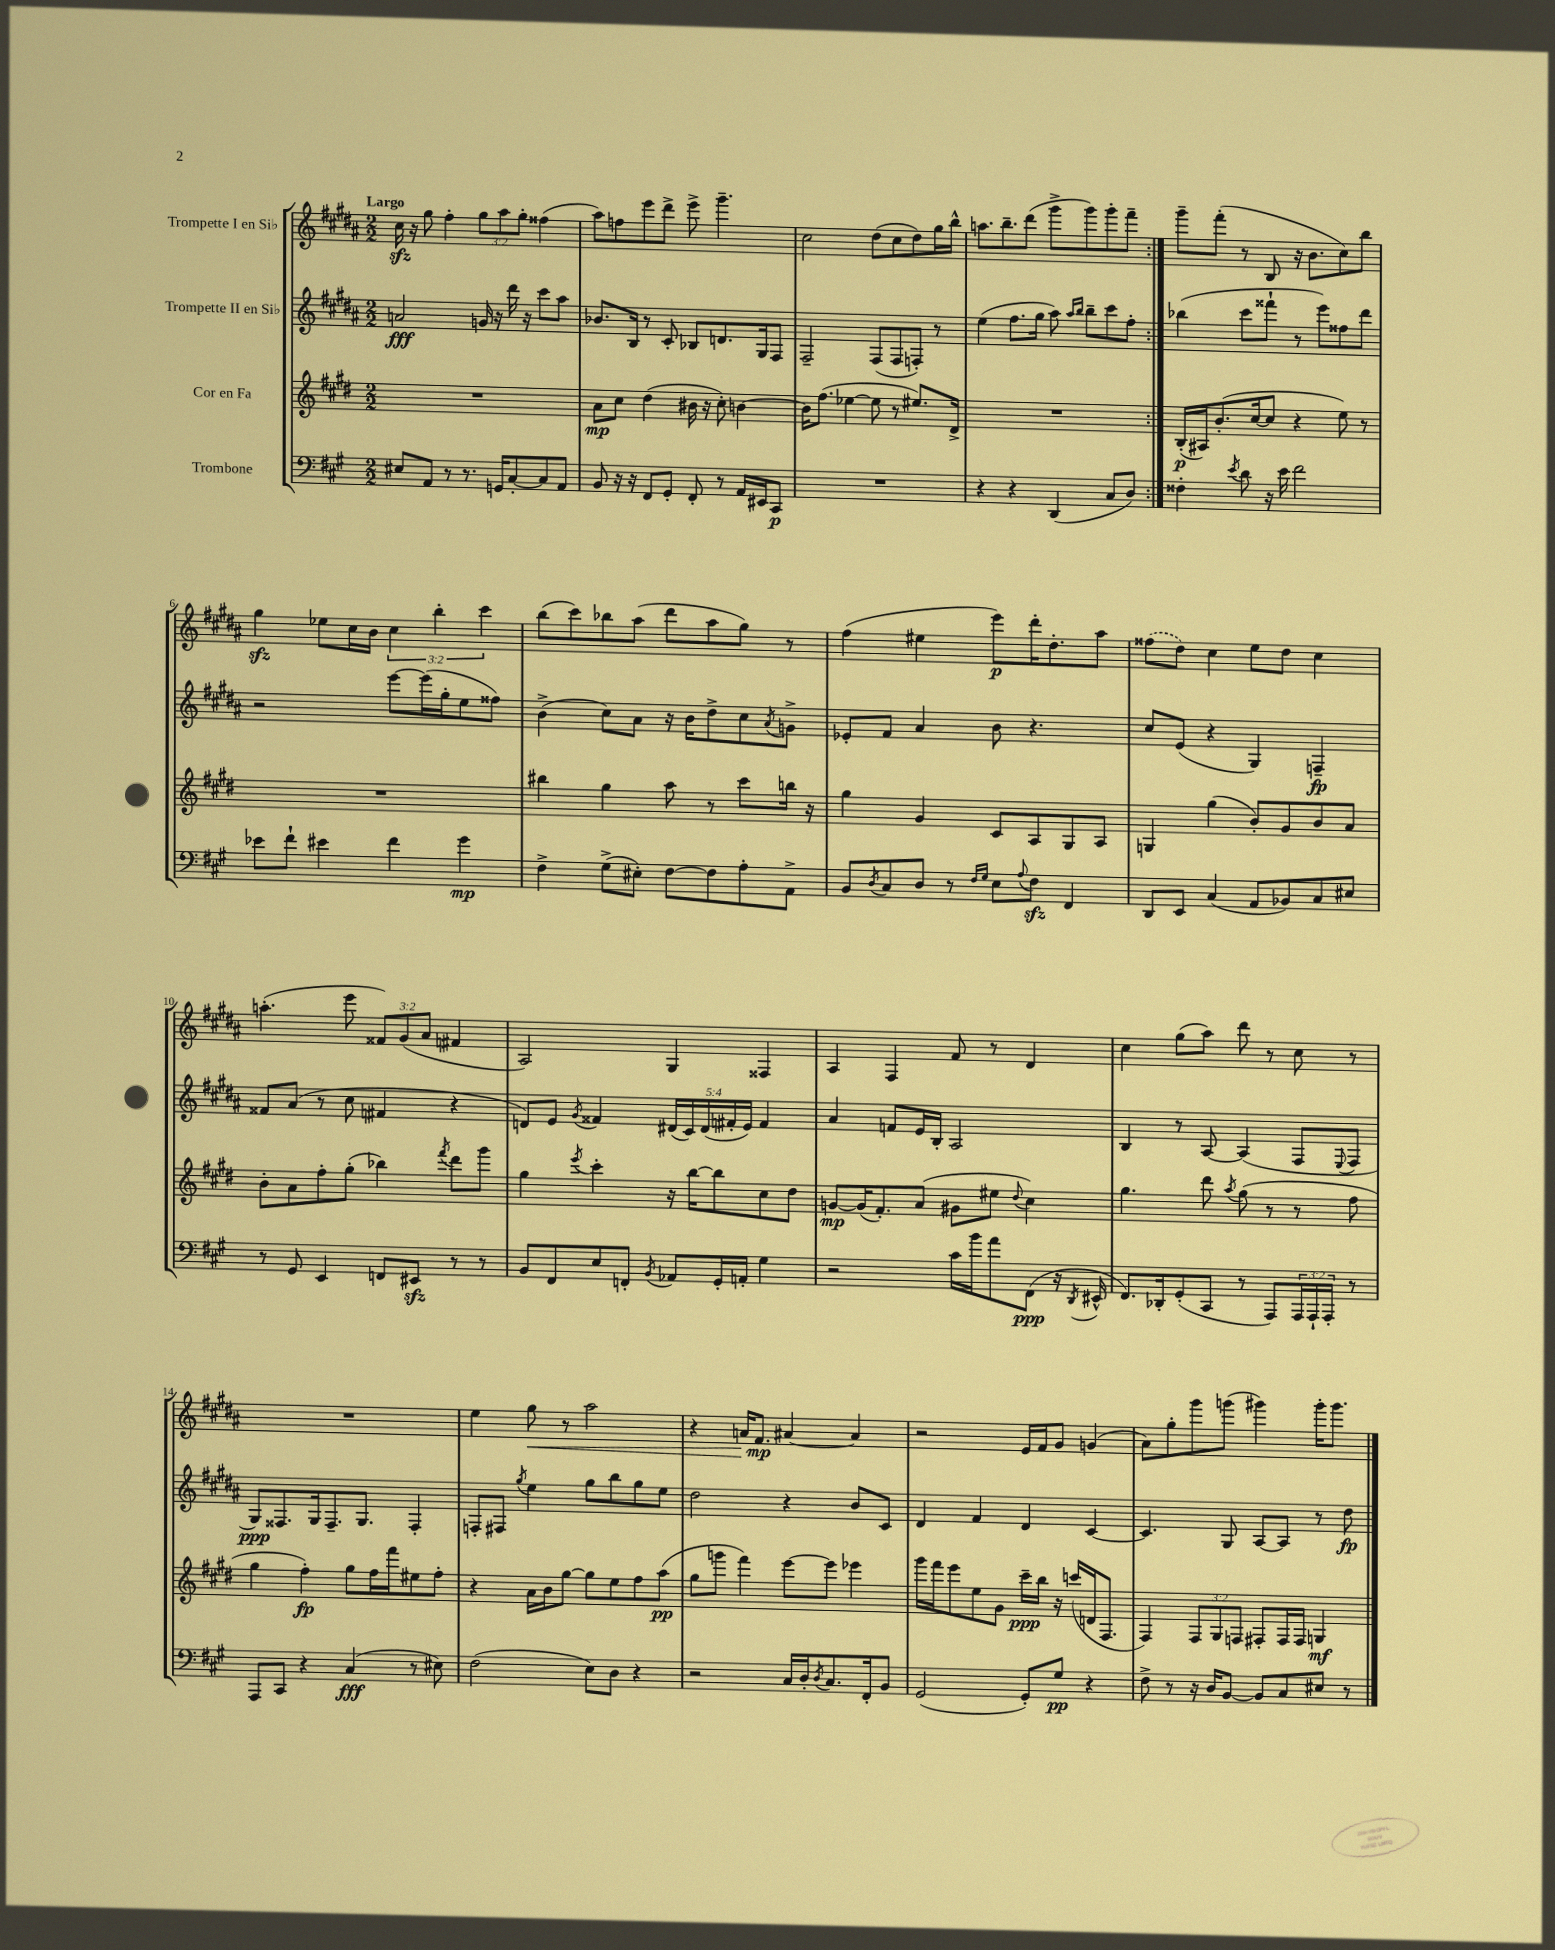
<<
\new StaffGroup <<
\new Staff = "s0" \with { instrumentName = "Trompette I en Sib" } {
    \clef treble \key b \major \numericTimeSignature \time 2/2 \override Staff.TupletNumber.text = #tuplet-number::calc-fraction-text \tempo "Largo"
    \repeat volta 2 { cis''16\sfz r16 gis''8 fis''4-. \tuplet 3/2 { gis''8 ais''8 gis''8-. } fisis''4( |
    ais''8) f''8 e'''8 dis'''8-> e'''8-> gis'''4.-- |
    cis''2 dis''8( cis''8 dis''8) gis''16 b''16-^ |
    a''8. b''8.-- dis'''8( gis'''8-> gis'''8) gis'''8-. fis'''8-- | }
    gis'''8-- fis'''8-.( r8 b8 r16 b'8. cis''8) b''8 |
    gis''4\sfz ees''8 cis''16 b'16 \tuplet 3/2 { cis''4 b''4-. cis'''4 } |
    b''8( cis'''8) bes''8 ais''8( dis'''8 ais''8 gis''8) r8 |
    fis''4( eis''4 e'''8\p) dis'''16-. dis''8.-. ais''8 |
    \once \slurDashed fisis''8( dis''8) cis''4 e''8 dis''8 cis''4 |
    a''4.-.( e'''8 \tuplet 3/2 { fisis'8) gis'8( ais'8 } fis'4 |
    ais2) gis4 fisis4 |
    ais4 fis4 fis'8 r8 dis'4 |
    cis''4 gis''8( ais''8) dis'''8 r8 cis''8 r8 |
    R1 |
    e''4 gis''8\< r8 ais''2 |
    r4 a'16 fis'8.\mp\! ais'4~ ais'4 |
    r2 e'16 fis'16 gis'8 g'4( |
    ais'8) gis''8-. gis'''8 g'''8( gis'''4) gis'''16-. gis'''8. \bar "|." |
}
\new Staff = "s1" \with { instrumentName = "Trompette II en Sib" } {
    \clef treble \key b \major \numericTimeSignature \time 2/2 \override Staff.TupletNumber.text = #tuplet-number::calc-fraction-text
    \repeat volta 2 { a'2\fff g'16 r16 dis'''16 r16 cis'''8 ais''8 |
    bes'8. b16 r8 cis'8-. bes8 d'8. gis16 fis8 |
    fis2-- fis8( fis8 f8-.) r8 |
    e''4( fis''8. gis''16 ais''8) \grace { ais''16 b''16 } b''8-- cis'''8 fis''8-. | }
    bes''4( cis'''8 fisis'''8-! r8 e'''8) fisis''8 dis'''8 |
    r2 e'''8~ e'''16( gis''16-. e''8 fisis''8) |
    b'4->( cis''8) ais'8 r16 b'16 dis''8-> cis''8 \acciaccatura { ais'8 } g'8-> |
    ees'8-. fis'8 ais'4 b'8 r4. |
    cis''8 e'8( r4 gis4) f4--\fp |
    fisis'8 ais'8( r8 cis''8 fis'4 r4 |
    d'8) e'8 \acciaccatura { gis'8 } fisis'4 \tuplet 5/4 { dis'16( cis'16) dis'16( fis'16-. e'16) } fis'4 |
    ais'4 f'8 e'16 b16-. ais2 |
    b4 r8 ais8~ ais4( fis8 \appoggiatura { e8 } fis8 |
    gis8\ppp) fisis8. gis16 fisis8.-- gis8. fisis4-. |
    f8-. fis8 \acciaccatura { gis''8 } e''4 gis''8 b''8 gis''8 e''8 |
    dis''2 r4 b'8 cis'8 |
    dis'4 fis'4 dis'4 cis'4~ |
    cis'4. gis8 ais8~ ais8 r8 dis''8\fp \bar "|." |
}
\new Staff = "s2" \with { instrumentName = "Cor en Fa" } {
    \clef treble \key e \major \numericTimeSignature \time 2/2 \override Staff.TupletNumber.text = #tuplet-number::calc-fraction-text
    \repeat volta 2 { R1 |
    a'8\mp cis''8 dis''4( bis'16 r16 cis''8-.) b'4~ |
    b'16 fis''8.( ees''4~ ees''8 r8 eis''8.) dis'16-> |
    R1 | }
    b16-.\p( ais16) b'8.-.( cis''16~ cis''8 r4 e''8) r8 |
    R1 |
    bis''4 gis''4 a''8 r8 cis'''8 b''16 r16 |
    gis''4 gis'4 cis'8 a8 gis8 a8 |
    g4 gis''4( b'8-.) gis'8 b'8 a'8 |
    b'8-. a'8 fis''8-. gis''8-.( bes''4) \acciaccatura { fis'''8 } dis'''8 gis'''8 |
    gis''4 \acciaccatura { e'''8 } cis'''4-. r16 b''16~ b''8 cis''8 dis''8 |
    g'8~\mp g'16( fis'8.-.) a'8( gis'8 eis''8 \appoggiatura { dis''8 } cis''4) |
    gis''4. dis'''8 \acciaccatura { a''8 } gis''8( r8 r8 fis''8 |
    gis''4 fis''4-.\fp) gis''8 fis''16 fis'''16 eis''8 fis''8-. |
    r4 a'16 b'16 gis''8~ gis''8 e''8 fis''8 a''8\pp( |
    gis''8 g'''8 fis'''4) e'''8~ e'''8 ees'''4 |
    gis'''16 fis'''16 e'''8 e''8 gis'8 cis'''16--\ppp b''16 r16 c'''16( d'16 fis8. |
    fis4) \tuplet 3/2 { fis8 gis8 f8 } fis8-. fis16 fis16 g4\mf \bar "|." |
}
\new Staff = "s3" \with { instrumentName = "Trombone" } {
    \clef bass \key a \major \numericTimeSignature \time 2/2 \override Staff.TupletNumber.text = #tuplet-number::calc-fraction-text
    \repeat volta 2 { eis8 a,8 r8 r8. g,16 cis8~-. cis8 a,8 |
    b,8 r16 r16 fis,8 gis,8-. fis,8-. r8 a,16 eis,16 cis,8\p |
    R1 |
    r4 r4 d,4( cis8 d8) | }
    fisis4-. \acciaccatura { e'8 } d'8 r16 e'16 fis'2 |
    ees'8 fis'8-! eis'4 fis'4 gis'4\mp |
    fis4-> gis8->( eis8-.) fis8~ fis8 a8-. a,8-> |
    b,8 \acciaccatura { d8 } cis8 d8 r8 \grace { fis16 gis16 } e8 \appoggiatura { a8 } fis8\sfz fis,4 |
    d,8 e,8 cis4( a,8 bes,8) cis8 eis8 |
    r8 gis,8 e,4 f,8 eis,8\sfz r8 r8 |
    b,8 fis,8 e8 f,8-. \acciaccatura { b,8 } aes,8 gis,16-. a,16-. gis4 |
    r2 cis'16 b'16 a'8 fis,8\ppp( r16 \acciaccatura { d,8 } eis,16-^ |
    fis,8.) des,16-. gis,8-.( cis,8 r8 a,,8) \tuplet 3/2 { a,,16 a,,16-! a,,16-. } r8 |
    a,,8 cis,8 r4 cis4\fff( r8 eis8) |
    fis2( e8) d8 r4 |
    r2 cis16 d16-. \acciaccatura { d8 } cis8. fis,16-. b,8 |
    gis,2( gis,8-.) gis8\pp r4 |
    fis8-> r8 r16 d16 b,8~ b,8 cis8 eis8 r8 \bar "|." |
}
>>
>>
